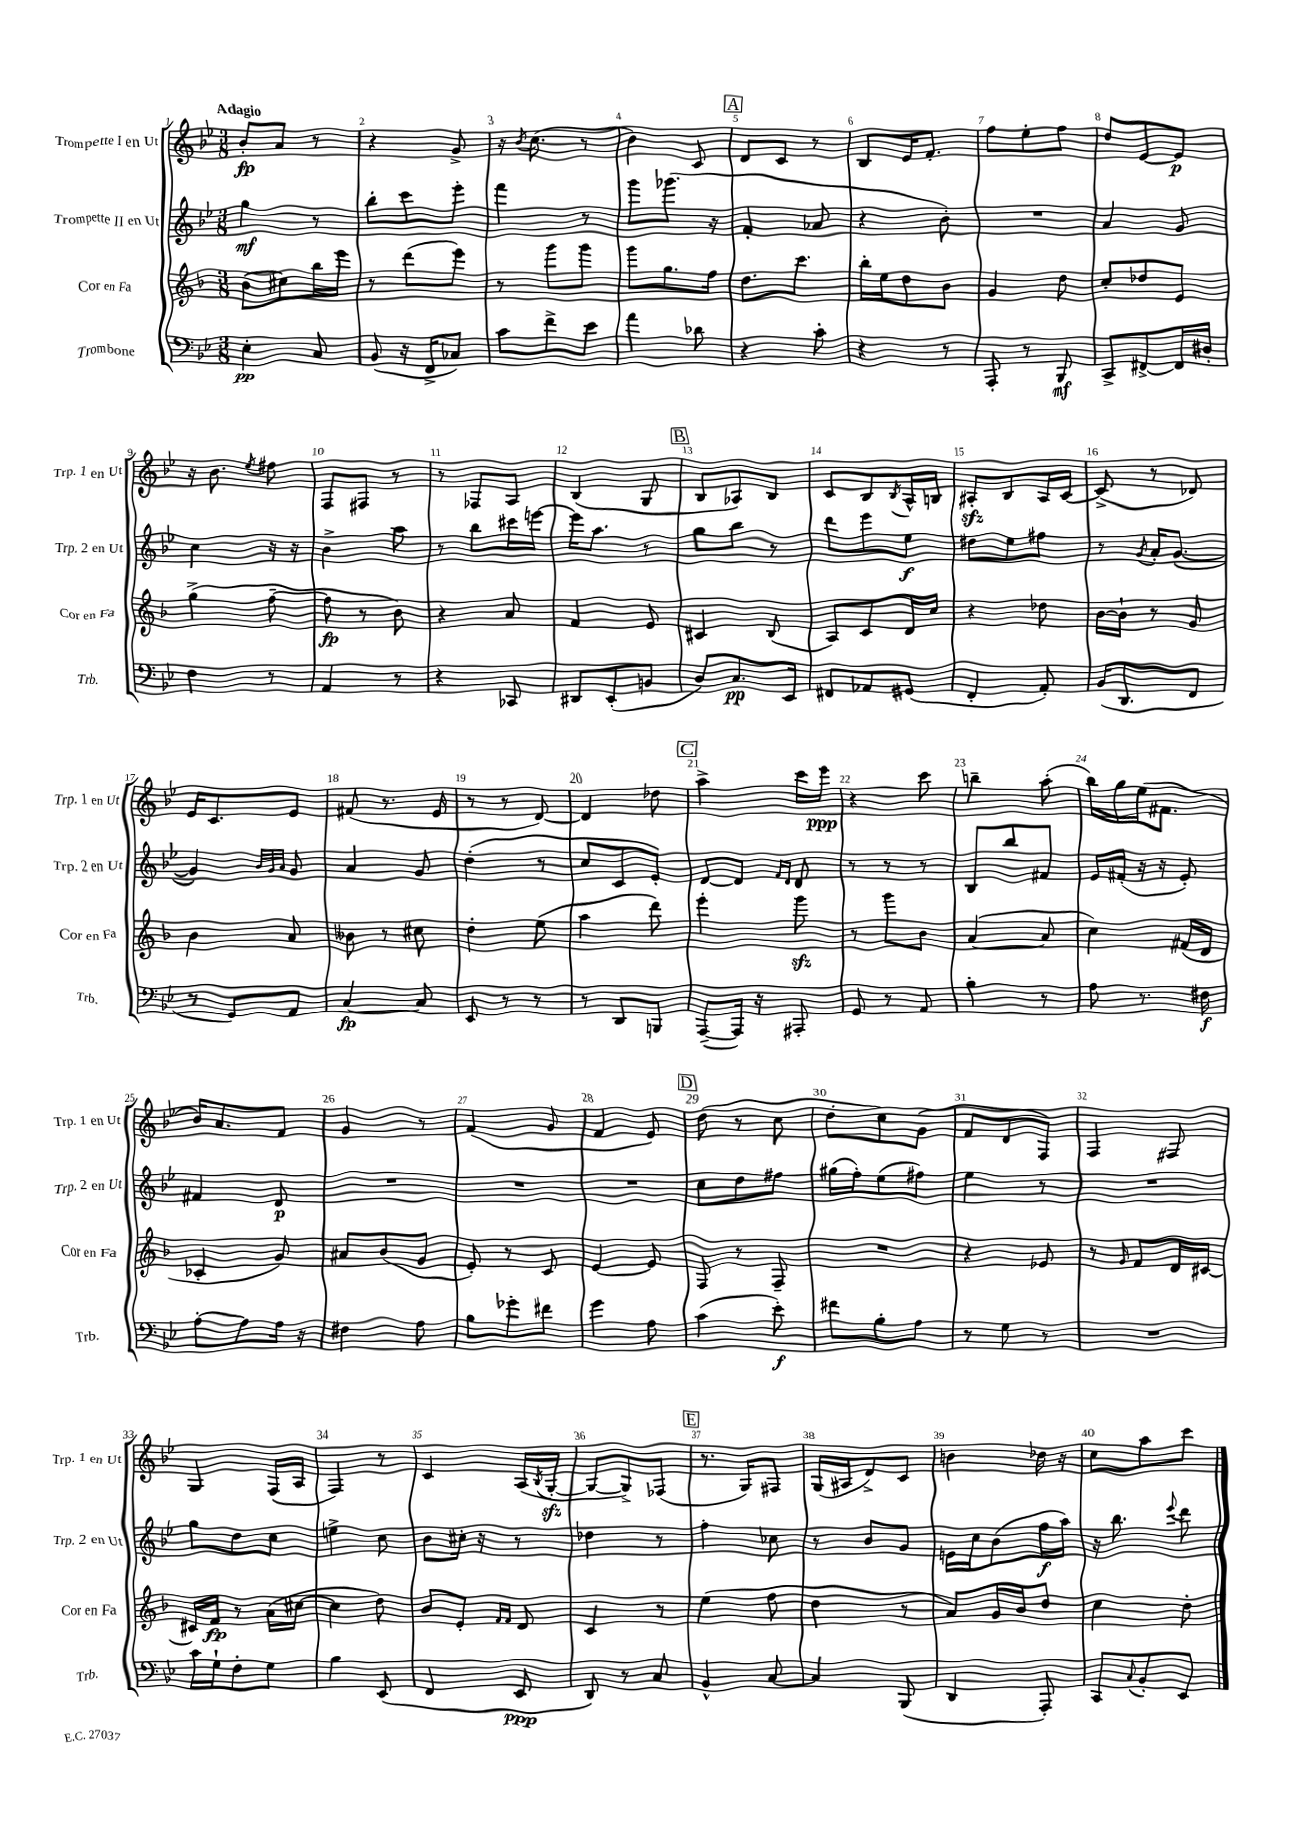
<<
\new StaffGroup <<
\new Staff = "s0" \with { instrumentName = "Trompette I en Ut" shortInstrumentName = "Trp. 1 en Ut" } {
    \clef treble \key bes \major \numericTimeSignature \time 3/8 \tempo "Adagio"
    bes'8-.\fp a'8 r8 |
    r4 g'8-> |
    r16 \acciaccatura { bes'8 } c''8.( r8 |
    bes'4) c'8 |
    \mark \markup { \box "A" } d'8 c'8 r8 |
    bes8 ees'16 f'8.-. |
    f''8 ees''8-. f''8 |
    d''8 ees'8~ ees'8\p |
    r16 bes'8. \acciaccatura { ees''8 } fis''8 |
    f8 fis8 r8 |
    r8 fes8 a8 |
    bes4( g8 |
    \mark \markup { \box "B" } bes8 aes8) bes8 |
    c'8 bes8 \acciaccatura { bes8 } a16-^ b16 |
    ais8-.\sfz bes8 ais16 c'16~ |
    c'8->( r8 des'8) |
    ees'16 c'8. ees'8 |
    fis'8( r8. ees'16 |
    r8 r8 d'8~) |
    d'4 des''8 |
    \mark \markup { \box "C" } a''4-> c'''16 ees'''16\ppp |
    r4 c'''8 |
    b''4-- a''8-.( |
    bes''16) g''16 ees''16( fis'8. |
    bes'16) a'8. f'8 |
    g'4 r8 |
    f'4( g'8 |
    f'4 ees'8) |
    \mark \markup { \box "D" } d''8( r8 c''8 |
    d''8-. c''8) g'8( |
    f'8 d'8 f8) |
    f4 fis8 |
    g4 f16( a16 |
    f4) r8 |
    c'4 a16( \acciaccatura { bes8 } g16~-.\sfz |
    g8~ g8->) fes8( |
    \mark \markup { \box "E" } r8. g16) fis8 |
    g16( ais16 d'8->) c'8 |
    b'4 des''16 r16 |
    c''8 a''8 c'''8 \bar "|." |
}
\new Staff = "s1" \with { instrumentName = "Trompette II en Ut" shortInstrumentName = "Trp. 2 en Ut" } {
    \clef treble \key bes \major \numericTimeSignature \time 3/8
    g''4\mf r8 |
    bes''8-. c'''8 ees'''8-. |
    f'''4 r8 |
    g'''8 ges'''8.( r16 |
    \mark \markup { \box "A" } f'4-. aes'8 |
    r4 bes'8-.) |
    R4. |
    a'4 g'8 |
    c''4 r16 r16 |
    bes'4-> a''8 |
    r8 bes''8 cis'''16 e'''16~ |
    e'''16 a''8. r8 |
    \mark \markup { \box "B" } g''8 bes''8 r8 |
    d'''8 ees'''8 ees''8\f |
    dis''8 ees''8 fis''8 |
    r8 \acciaccatura { g'8 } a'16-. g'8.~( |
    g'4) \grace { bes'32 g'32 a'32 } g'8 |
    a'4 g'8 |
    d''4-.( r8 |
    c''8 c'8 ees'8-.) |
    \mark \markup { \box "C" } d'8~ d'8 \grace { f'16 d'16 } d'8 |
    r8 r8 r8 |
    bes8 bes''8 fis'8 |
    ees'16 fis'16-.( r16 r16 ees'8-.) |
    fis'4 d'8\p |
    R4. |
    R4. |
    R4. |
    \mark \markup { \box "D" } c''8 d''8 fis''8 |
    gis''16( f''16-.) ees''8( fis''8) |
    ees''4 r8 |
    R4. |
    g''8 d''8 c''8 |
    e''4-> c''8 |
    bes'8 cis''16-. r16 r8 |
    des''4 r8 |
    \mark \markup { \box "E" } f''4-. ces''8 |
    r8 bes'8 g'8 |
    e'16 c''16 bes'8( f''16\f a''16) |
    r16 bes''8. \appoggiatura { ees'''8 } d'''8 \bar "|." |
}
\new Staff = "s2" \with { instrumentName = "Cor en Fa" shortInstrumentName = "Cor en Fa" } {
    \clef treble \key f \major \numericTimeSignature \time 3/8
    bes'8( cis''8) bes''16 e'''16 |
    r8 d'''8( e'''8) |
    r8 g'''8 g'''8 |
    g'''8 g''8. f''16 |
    \mark \markup { \box "A" } d''8. c'''8. |
    bes''16-. e''16 d''8 bes'8 |
    g'4 d''8 |
    c''8-. des''8 e'8 |
    g''4->( f''8~-- |
    f''8\fp r8 bes'8) |
    r4 a'8 |
    f'4 e'8 |
    \mark \markup { \box "B" } cis'4 bes8( |
    a8) c'8 d'16 c''16 |
    r4 des''8 |
    bes'16~ bes'16-! r8 g'8 |
    bes'4 a'8 |
    beses'8 r8 cis''8 |
    d''4-. e''8( |
    a''4 d'''8) |
    \mark \markup { \box "C" } e'''4-. g'''8\sfz |
    r8 g'''8 bes'8 |
    a'4~( a'8 |
    c''4) fis'16( d'16 |
    ces'4-. g'8) |
    ais'8 bes'8( g'8 |
    e'8-.) r8 c'8 |
    e'4~ e'8 |
    \mark \markup { \box "D" } f8 r8 f8-- |
    R4. |
    r4 ees'8 |
    r8 \grace { g'16 } f'8 d'16 cis'16~ |
    cis'16 f'16\fp r8 a'16( cis''16~ |
    cis''4 d''8) |
    bes'8 e'8-. \grace { f'16 f'16 } d'8 |
    c'4 r8 |
    \mark \markup { \box "E" } e''4( f''8 |
    d''4 r8 |
    a'8) g'16 bes'16 d''8 |
    c''4 d''8-. \bar "|." |
}
\new Staff = "s3" \with { instrumentName = "Trombone" shortInstrumentName = "Trb." } {
    \clef bass \key bes \major \numericTimeSignature \time 3/8
    ees4-.\pp c8 |
    bes,8( r16 f,16-> ces8) |
    c'8 f'8-> ees'8 |
    a'4 des'8 |
    \mark \markup { \box "A" } r4 c'8-. |
    r4 r8 |
    a,,8-. r8 bes,,8\mf |
    c,8-> fis,8~-> fis,16 dis16-. |
    f4 r8 |
    a,4 r8 |
    r4 ces,8 |
    dis,8 ees,8-.( b,8 |
    \mark \markup { \box "B" } d8) c8.\pp ees,16 |
    fis,8 aes,8 gis,8( |
    f,4-. a,8-.) |
    bes,16( d,8. f,8 |
    r8 g,8) a,8 |
    c4~\fp c8 |
    ees,8 r8 r8 |
    r8 d,8 b,,8 |
    \mark \markup { \box "C" } a,,8~--( a,,16) r16 ais,,8-. |
    g,8 r8 a,8 |
    bes4-. r8 |
    a8 r8. fis16\f |
    a8~-. a8 a16 r16 |
    fis4 a8 |
    bes8 ges'8-. fis'8 |
    g'4 a8 |
    \mark \markup { \box "D" } c'4( ees'8-.\f) |
    fis'8 bes8-. a8 |
    r8 g8 r8 |
    R4. |
    c'16 g16-! f8-. g8 |
    bes4 ees,8( |
    f,4 ees,8\ppp |
    d,8) r8 c8 |
    \mark \markup { \box "E" } bes,4-^ c8~ |
    c4 bes,,8( |
    d,4 a,,8-.) |
    c,8 \appoggiatura { c8 } bes,8-. ees,8 \bar "|." |
}
>>
>>
\layout { \context { \Score \override BarNumber.break-visibility = ##(#f #t #t) barNumberVisibility = #all-bar-numbers-visible } }
